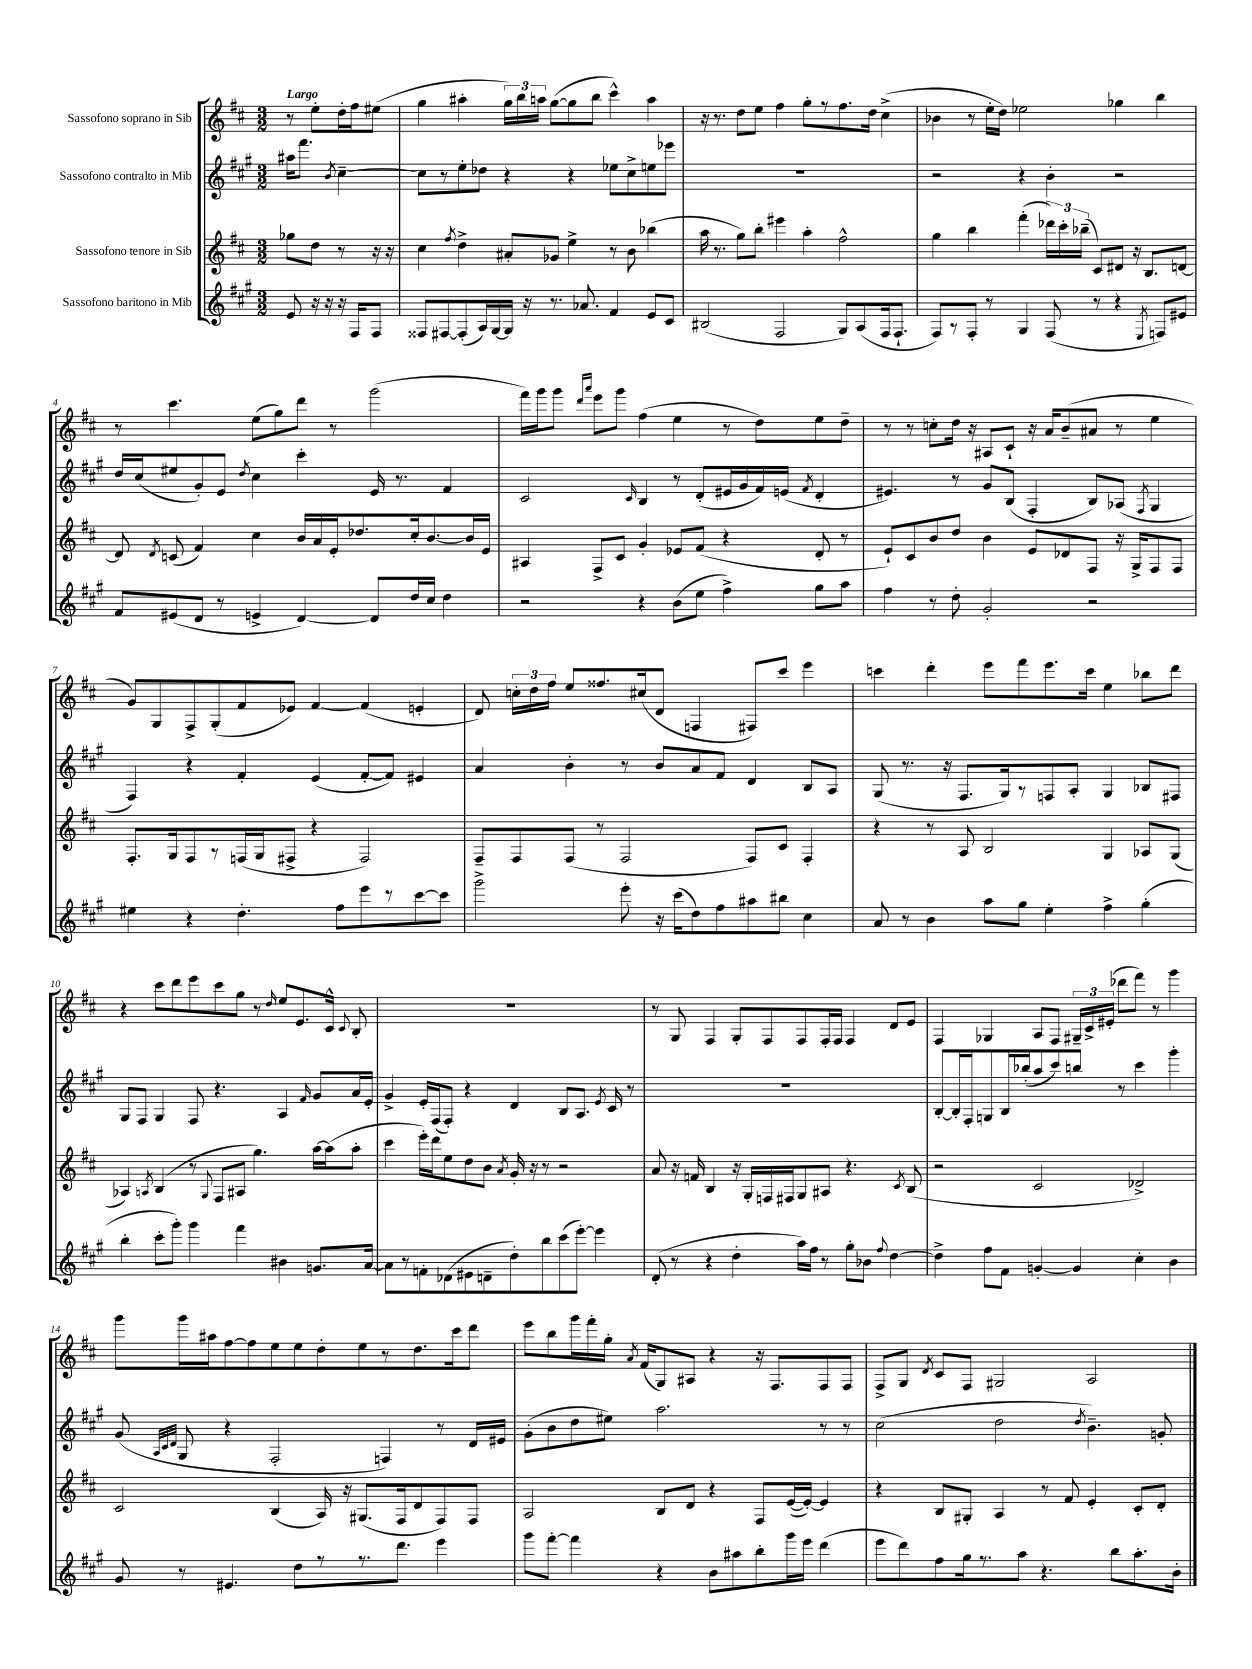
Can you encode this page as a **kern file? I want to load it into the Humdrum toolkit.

**kern	**kern	**kern	**kern
*staff4	*staff3	*staff2	*staff1
*clefG2	*clefG2	*clefG2	*clefG2
*k[f#c#g#]	*k[f#c#]	*k[f#c#g#]	*k[f#c#]
*M3/2	*M3/2	*M3/2	*M3/2
8e	8gg-	16aa#	8r
.	.	8.fff#	.
16r	8dd	.	8ee'
16r	.	.	.
.	.	8qb	.
16r	8r	[4cc#~	16dd'
16F#	.	.	16ff#
8F#	16r	.	(8ee#
.	16r	.	.
=	=	=	=
8F##	4cc#	8cc#]	4gg
[8F#	.	8r	.
.	8qff#	.	.
(8F#']	4dd^	8ee'	4aa#'
16A)	.	8dd-	.
[16G#	.	.	.
16G#]	8a#'	4r	24gg)
.	.	.	24bb
16r	.	.	.
.	.	.	24aa
8.r	8g-	.	([8gg
.	4ee^	4r	8gg]
8.a-	.	.	.
.	.	.	8bb
4f#	8r	8ee-	4ccc#^^)
.	8b	8cc#^	.
8e	(4bb-	8ee	4aa
8c#	.	8eee-	.
=	=	=	=
(2B#	16aa	1.r	16r
.	8.r	.	8.r
.	8gg)	.	8dd
.	8bb'	.	8ee
2F#	4eee#	.	4ff#
.	4aa'	.	8gg'
.	.	.	8r
8G#)	2ff#^^	.	8.ff#
(8A	.	.	.
.	.	.	16dd
16F#	.	.	(4cc#^
8.F#`	.	.	.
=	=	=	=
8F#)	4gg	2r	4b-
8r	.	.	.
8F#'	4bb	.	8r
8r	.	.	16ee'
.	.	.	16dd)
4G#	(4fff#'	4r	2ee-
(8F#	24ddd-)	4b'	.
.	24ccc#'	.	.
.	(24bb-~	.	.
8r	8c#)	.	.
4r	8d#	2r	4gg-
.	16r	.	.
.	8.B	.	.
8qE	.	.	.
8F)	.	.	4bb
8e#	[8d	.	.
=	=	=	=
8f#	8d]	16dd	8r
.	.	(16cc#	.
.	8qd	.	.
(8e#	(8c	8ee#	4.ccc#
8d	4f#)	8g#')	.
8r	.	8e	.
.	.	8qdd	.
4e^	4cc#	4cc#	(8ee
.	.	.	8gg)
[4d)	16b	4ccc#'	8ddd
.	16a	.	.
.	16e'	.	8r
.	8.dd-	.	.
8d]	.	16e	(2ggg
.	.	8.r	.
16dd	16cc#'	.	.
16cc#	[8.b	.	.
4dd	.	4f#	.
.	16b]	.	.
.	16e	.	.
=	=	=	=
2r	4A#	2c#	16fff#)
.	.	.	16ggg
.	.	.	8ggg
.	.	.	16qqddd
.	.	.	16qqaaa
.	8F#^	.	8eee
.	8c#	.	8ggg
.	.	16qqc#	.
4r	4g'	4B	(4ff#
(8b	8e-	8r	4ee
8ee	(8f#	(8d'	.
4ff#^)	4r	16e#	8r
.	.	16g#	.
.	.	16f#)	8dd)
.	.	(16e	.
.	.	8qf#	.
8gg#	8d'	4d'	8ee
8aa	8r	.	8dd~
=	=	=	=
4ff#	8e`)	4.e#)	8r
.	8c#	.	8r
8r	8b	.	8cc'
8dd'	8dd	8r	16dd
.	.	.	16r
2g#'	4b	8g#	8A#
.	.	(8B	8c#`
.	8e	4F#'	16r
.	.	.	16a
.	8d-	.	(8b~
2r	8F#	8B)	8a#
.	16r	(8A-	8r
.	16G^	.	.
.	.	8qF#	.
.	8F#	4G#	4ee
.	8F#	.	.
=	=	=	=
4ee#	8.F#'	4F#)	8g)
.	.	.	8G
.	16G	.	.
4r	8F#	4r	8F#^
.	8r	.	(8G'
4.dd'	(16F	4f#'	8f#
.	16G	.	.
.	8F#^	.	8e-)
.	4r	(4e	[4f#
8ff#	.	.	.
8eee	2F#)	[8f#'	(4f#]
8r	.	8f#])	.
[8ccc#	.	4e#	4e'
8ccc#]	.	.	.
=	=	=	=
2ggg#^	8F#~	4a	8d)
.	8F#	.	24cc'
.	.	.	24dd
.	.	.	24ff#
.	(8F#	4b'	8ee
.	8r	.	8.ff##
8eee'	2F#	8r	.
.	.	.	(16cc#
16r	.	8b	8d
(16ccc#	.	.	.
8dd)	.	8a	4F
8ff#	.	8f#	.
8aa#	8F#)	4d	8F#)
8bb#	8c#	.	8ccc#
4cc#	4F#'	8B	4eee
.	.	8A	.
=	=	=	=
8a	4r	(8G#	4ccc
8r	.	8.r	.
4b	8r	.	4ddd'
.	.	16r	.
.	8A	8.F#	.
8aa	2B	.	8eee
.	.	16G#)	.
8gg#	.	8r	8fff#
4ee'	.	8F	8.eee
.	.	8A'	.
.	.	.	16ccc
4ff#^	4G	4G#	4ee
(4gg#'	8A-	8B-	8bb-
.	(8G	8F#	8ddd
=	=	=	=
4bb'	4A-)	8G#	4r
.	.	8F#	.
.	8qA	.	.
8ccc#'	(4B	4G#	8ccc#
8ggg#')	.	.	8ddd
4ggg#	8r	8F#	8eee
.	8qqG	.	.
.	8F#	4.r	8ccc#
4fff#	8A#	.	8gg
.	4.gg)	.	8r
.	.	.	16qqdd
4b#	.	4A	8ee
.	.	.	8.e
.	.	16qqf#	.
8.g	[16aa	8g#	.
.	(16aa]	.	16c#^^
.	.	.	8qqc#
.	8aa'	16a	8B'
[16a	.	16e'	.
=	=	=	=
8a]	4ccc#	4g#^	1.r
8r	.	.	.
8f'	16eee')	16e'	.
.	16ddd	(16F#	.
(8d-	8ee	8F#')	.
8e#	8dd	4r	.
8d~	8b	.	.
.	8qa	.	.
8dd')	16g'	4d	.
.	16r	.	.
8bb	8r	.	.
(8ccc#	2r	8B	.
[8eee')	.	8.A	.
4eee]	.	.	.
.	.	8qe	.
.	.	16c#	.
.	.	8r	.
=	=	=	=
(8d'	8a	1.r	8r
8r	16r	.	8G
.	16f	.	.
4r	4B	.	4F#
4dd'	16r	.	8G'
.	16G'	.	.
.	16F	.	8F#
.	16F#	.	.
16aa)	8G	.	8F#
16ff#	.	.	.
8r	8A#	.	16F#'
.	.	.	16F#
8gg#'	4.r	.	4F#
8b-	.	.	.
8qqff#	.	.	.
[4dd	.	.	8d
.	8qc#	.	.
.	(8B	.	8e
=	=	=	=
4dd^]	2r	[8B'	4F#
.	.	16B']	.
.	.	16F#'	.
8ff#	.	8G	4G-
8f#	.	16B	.
.	.	(16bb-'	.
[4g'	2c#	8aa	8A
.	.	8ccc#)	8F#
4g]	.	8bb	24G#~
.	.	.	24c#^
.	.	.	(24e#'
.	.	8r	8ddd-
4cc#'	2d-^)	4ccc#	8fff#)
.	.	.	8r
4b	.	4ggg#'	4ggg
=	=	=	=
8g#	2c#	(8g#	8ggg
.	.	32qqA	.
.	.	32qqc#	.
.	.	32qqd	.
8r	.	8G#	16ggg
.	.	.	16aa#
4.e#	.	4r	[8ff#
.	.	.	8ff#]
.	(4B	2F#'	8ee
8dd	.	.	8ee
8r	16A)	.	8dd'
.	16r	.	.
8.r	(8.G#	.	8ee
.	.	4F)	8r
8.ddd	16F#	.	.
.	8d	.	8.dd
4eee	8F#)	8r	.
.	.	.	16ccc#
.	8F#	16d	8ddd
.	.	16e#	.
=	=	=	=
8ggg#	2A	(8g#'	8eee
[8fff#'	.	8b	8bb
4fff#]	.	8dd	16ggg
.	.	.	16fff#'
.	.	8ee#)	16gg'
.	.	.	8qa
.	.	.	(16f#
4r	8B	2.aa	8G)
.	8d	.	8A#
8b	4r	.	4r
8aa#	.	.	.
8bb'	8F#	.	16r
.	.	.	8.F#
16ggg#	([16e	.	.
16eee	16e'_)	.	.
(4ddd	4e]	8r	8F#
.	.	8r	8F#
=	=	=	=
8eee	4r	(2cc#	8F#^
8ddd)	.	.	8G
.	.	.	8qd
8ff#	8B	.	8c#
16gg#	8G#'	.	8F#
8.r	.	.	.
.	4A	2dd	2G#
8aa	.	.	.
4.r	8r	.	.
.	8f#	.	.
.	.	8qdd	.
.	4e'	4.b~)	2A
8bb	.	.	.
8.aa'	8c#'	.	.
.	8d'	8g'	.
16b'	.	.	.
==	==	==	==
*-	*-	*-	*-
